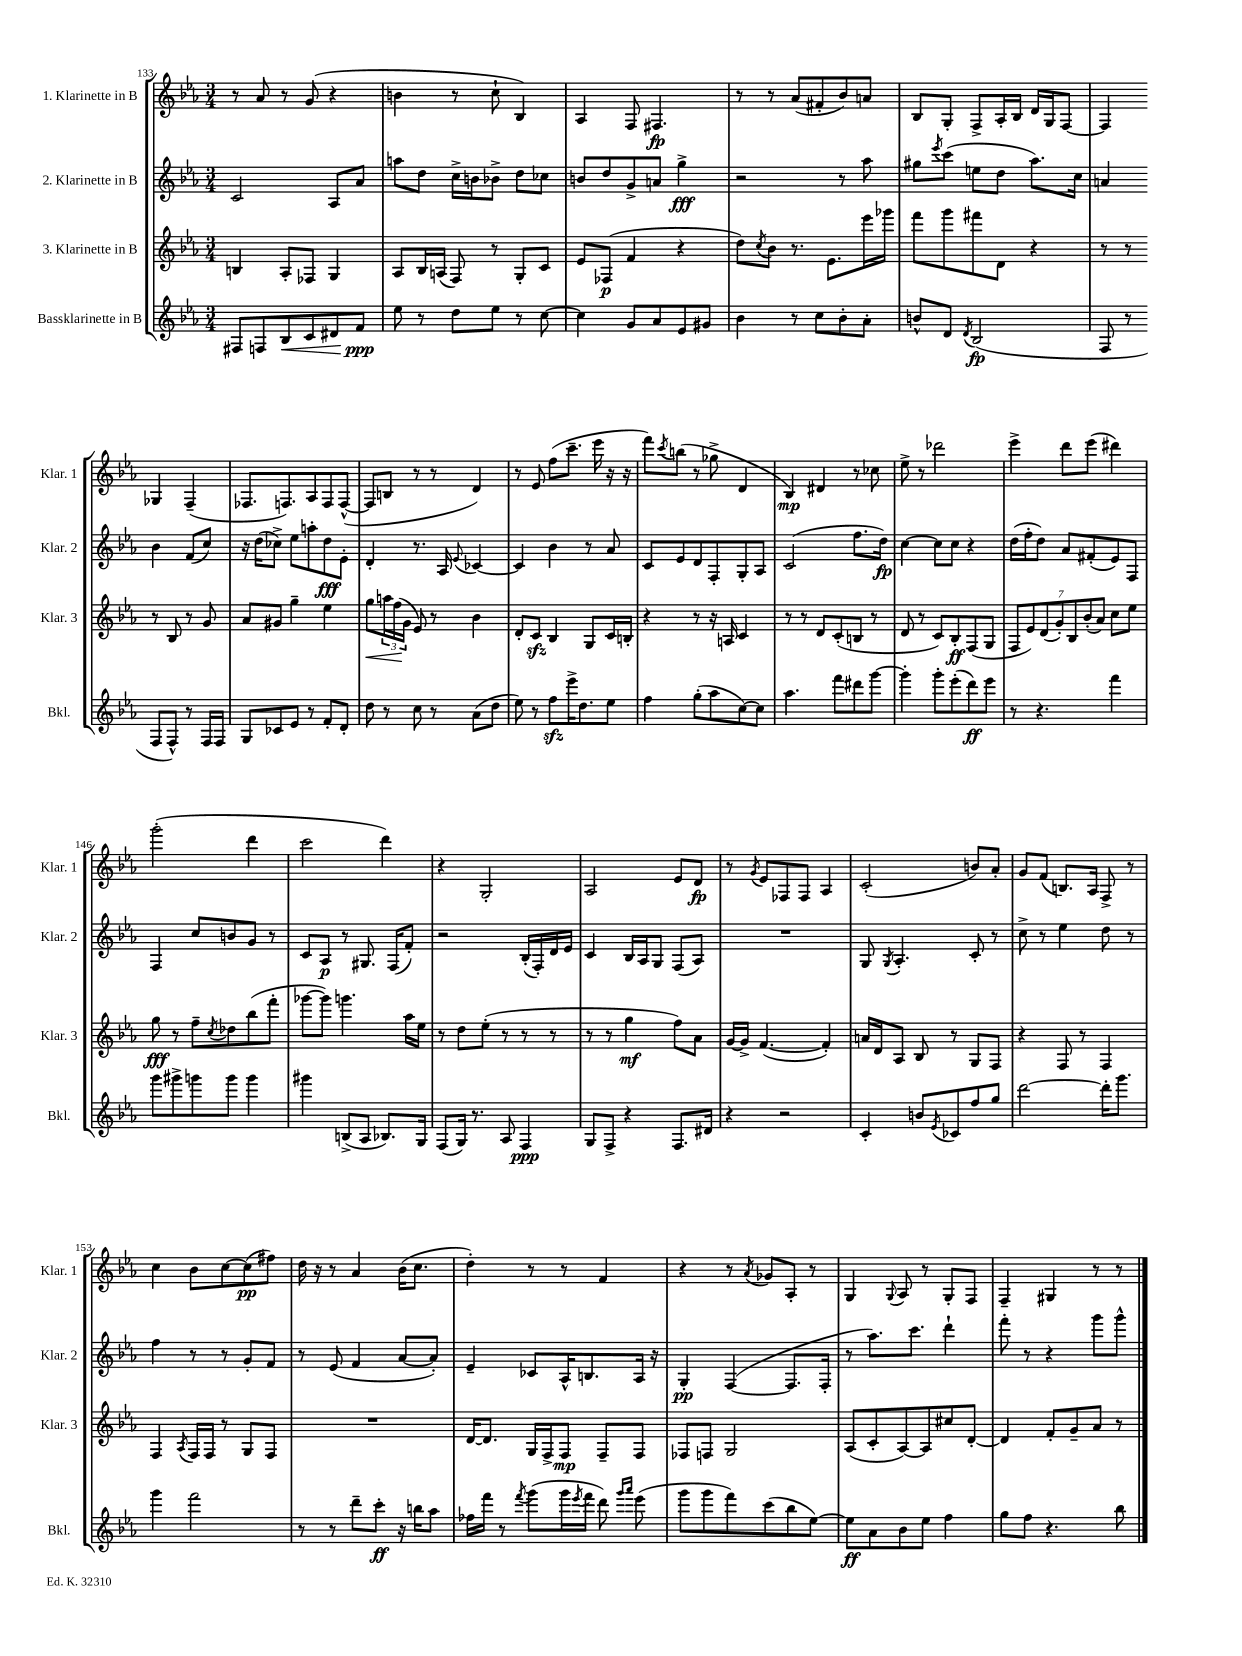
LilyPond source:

<<
\new StaffGroup <<
\new Staff = "s0" \with { instrumentName = "1. Klarinette in B" shortInstrumentName = "Klar. 1" } {
    \clef treble \key ees \major \numericTimeSignature \time 3/4
    r8 aes'8 r8 g'8( r4 |
    b'4 r8 c''8-! bes4) |
    aes4 f8 fis4.\fp |
    r8 r8 aes'8( fis'8-. bes'8) a'8 |
    bes8 g8-. f8-> aes16-. bes16 d'16 g16 f8~ |
    f4 ges4 f4--( |
    fes8. f8.) aes8 f8 f8~-^( |
    f8 b8 r8 r8 d'4) |
    r8 ees'8 f''8( c'''8.-- ees'''16 r16 r16 |
    f'''8) \acciaccatura { c'''8 } b''8( r8 ges''8-> d'4 |
    bes4\mp) dis'4 r8 ces''8 |
    ees''8-> r8 des'''2 |
    ees'''4-> d'''8 ees'''8( dis'''4) |
    g'''2-.( d'''4 |
    c'''2 d'''4) |
    r4 g2-. |
    aes2 ees'8 d'8\fp |
    r8 \acciaccatura { g'8 } ees'8 fes8 fes8 aes4 |
    c'2-.( b'8) aes'8-. |
    g'8 f'8( b8.) aes16 f8-> r8 |
    c''4 bes'8 c''8~ c''8\pp( fis''8) |
    d''16 r16 r8 aes'4 bes'16( c''8. |
    d''4-.) r8 r8 f'4 |
    r4 r8 \acciaccatura { aes'8 } ges'8 aes8-. r8 |
    g4 \appoggiatura { g8 } aes8 r8 g8-. f8 |
    f4-- gis4 r8 r8 \bar "|." |
}
\new Staff = "s1" \with { instrumentName = "2. Klarinette in B" shortInstrumentName = "Klar. 2" } {
    \clef treble \key ees \major \numericTimeSignature \time 3/4
    c'2 aes8 aes'8 |
    a''8 d''8 c''16-> b'16 bes'8-> d''8 ces''8 |
    b'8 d''8 g'8-> a'8 g''4->\fff |
    r2 r8 aes''8 |
    gis''8 \acciaccatura { ees'''8 } c'''8( e''8 d''8 aes''8.) c''16 |
    a'4 bes'4 f'8( c''8) |
    r16 d''16( ces''8->) ees''8 a''8-. d''8\fff ees'8-. |
    d'4-. r8. aes16 \appoggiatura { ees'8 } ces'4~ |
    ces'4 bes'4 r8 aes'8 |
    c'8 ees'8 d'8 f8-. g8-. aes8 |
    c'2( f''8. d''16\fp) |
    c''4~ c''8 c''8 r4 |
    d''16( f''16-. d''8) aes'8 fis'8-.( ees'8) f8 |
    f4 c''8 b'8 g'8 r8 |
    c'8 aes8\p r8 gis8. f16( f'8-.) |
    r2 bes16-.( f16-.) d'16 ees'16 |
    c'4 bes16 aes16 g8 f8( aes8) |
    R2. |
    g8 \acciaccatura { g8 } aes4.-. c'8-. r8 |
    c''8-> r8 ees''4 d''8 r8 |
    f''4 r8 r8 g'8-. f'8 |
    r8 ees'8( f'4 aes'8~ aes'8-.) |
    ees'4-- ces'8 aes16-^ b8. aes16 r16 |
    g4-.\pp f4~( f8. f16-. |
    r8 aes''8.) c'''8. d'''4-! |
    f'''8-. r8 r4 g'''8 g'''8-^ \bar "|." |
}
\new Staff = "s2" \with { instrumentName = "3. Klarinette in B" shortInstrumentName = "Klar. 3" } {
    \clef treble \key ees \major \numericTimeSignature \time 3/4
    b4 aes8-. fes8 g4 |
    aes8 bes16 a16( f8) r8 g8-. c'8 |
    ees'8 fes8\p( f'4 r4 |
    d''8) \acciaccatura { c''8 } bes'8 r8. ees'8. ees'''16 ges'''16 |
    f'''8 g'''8 fis'''8 d'8 r4 |
    r8 r8 r8 bes8 r8 g'8 |
    aes'8 gis'8 g''4-- ees''4 |
    g''8\< \tuplet 3/2 { a''16 f''16\!( g'16 } ees'8) r8 bes'4 |
    d'8-. c'8\sfz bes4 g8 c'16 b16-. |
    r4 r8 r16 a16 c'4 |
    r8 r8 d'8 c'8-.( b8 r8 |
    d'8 r8 c'8) bes8-.\ff f8( g8 |
    \tuplet 7/4 { f8 ees'8) d'8( g'8-.) bes8 bes'8-.( aes'8) } c''8 ees''8 |
    g''8\fff r8 f''8-- \acciaccatura { c''8 } des''8 bes''8( f'''8-. |
    ges'''8~ ges'''8) g'''4. aes''16 ees''16 |
    r8 d''8 ees''8-.( r8 r8 r8 |
    r8 r8 g''4\mf f''8) aes'8 |
    g'16~ g'16-> f'4.~( f'4-.) |
    a'16 d'16 aes8 bes8 r8 g8 f8 |
    r4 f8 r8 f4 |
    f4 \acciaccatura { aes8 } f16 f16 r8 g8 f8 |
    R2. |
    d'16~ d'8. g16 f16-> f8\mp f8-- f8 |
    fes8 f8 g2 |
    aes8( c'8-. aes8~) aes8 cis''8 d'8~-. |
    d'4 f'8-. g'8-- aes'8 r8 \bar "|." |
}
\new Staff = "s3" \with { instrumentName = "Bassklarinette in B" shortInstrumentName = "Bkl." } {
    \clef treble \key ees \major \numericTimeSignature \time 3/4
    fis8 f8 bes8\< c'8 dis'8 f'8\ppp\! |
    ees''8 r8 d''8 ees''8 r8 c''8~ |
    c''4 g'8 aes'8 ees'8 gis'8 |
    bes'4 r8 c''8 bes'8-. aes'8-. |
    b'8-^ d'8 \acciaccatura { d'8 } bes2\fp( |
    f8 r8 f8 f8-^) r8 f16 f16 |
    g8 ces'8 ees'8 r8 f'8-. d'8-. |
    d''8 r8 c''8 r8 aes'8( d''8 |
    ees''8) r8 f''8\sfz ees'''16-> d''8. ees''8 |
    f''4 g''8-.( aes''8 c''8~) c''8 |
    aes''4. f'''8 dis'''8 g'''8~ |
    g'''4-. g'''8-. ees'''8-.( d'''8\ff) ees'''8 |
    r8 r4. f'''4 |
    g'''8 gis'''8-> g'''8 g'''8 g'''4 |
    gis'''4 b8->( aes8 bes8.) g16 |
    f8( g16) r8. aes8 f4\ppp |
    g8 f8-> r4 f8. dis'16 |
    r4 r2 |
    c'4-. b'8 \acciaccatura { ees'8 } ces'8 f''8 g''8 |
    d'''2~ d'''16-. g'''8. |
    g'''4 f'''2 |
    r8 r8 d'''8-- c'''8-.\ff r16 b''16 aes''8 |
    fes''16 f'''16 r8 \acciaccatura { f'''8 } g'''8( g'''16 \acciaccatura { ees'''8 } f'''16 d'''8) \grace { g'''16 aes'''16 } ees'''8( |
    g'''8 g'''8 f'''8) c'''8( bes''8 ees''8~) |
    ees''8\ff aes'8 bes'8 ees''8 f''4 |
    g''8 f''8 r4. bes''8 \bar "|." |
}
>>
>>
\layout { \context { \Score currentBarNumber = #133 } }
